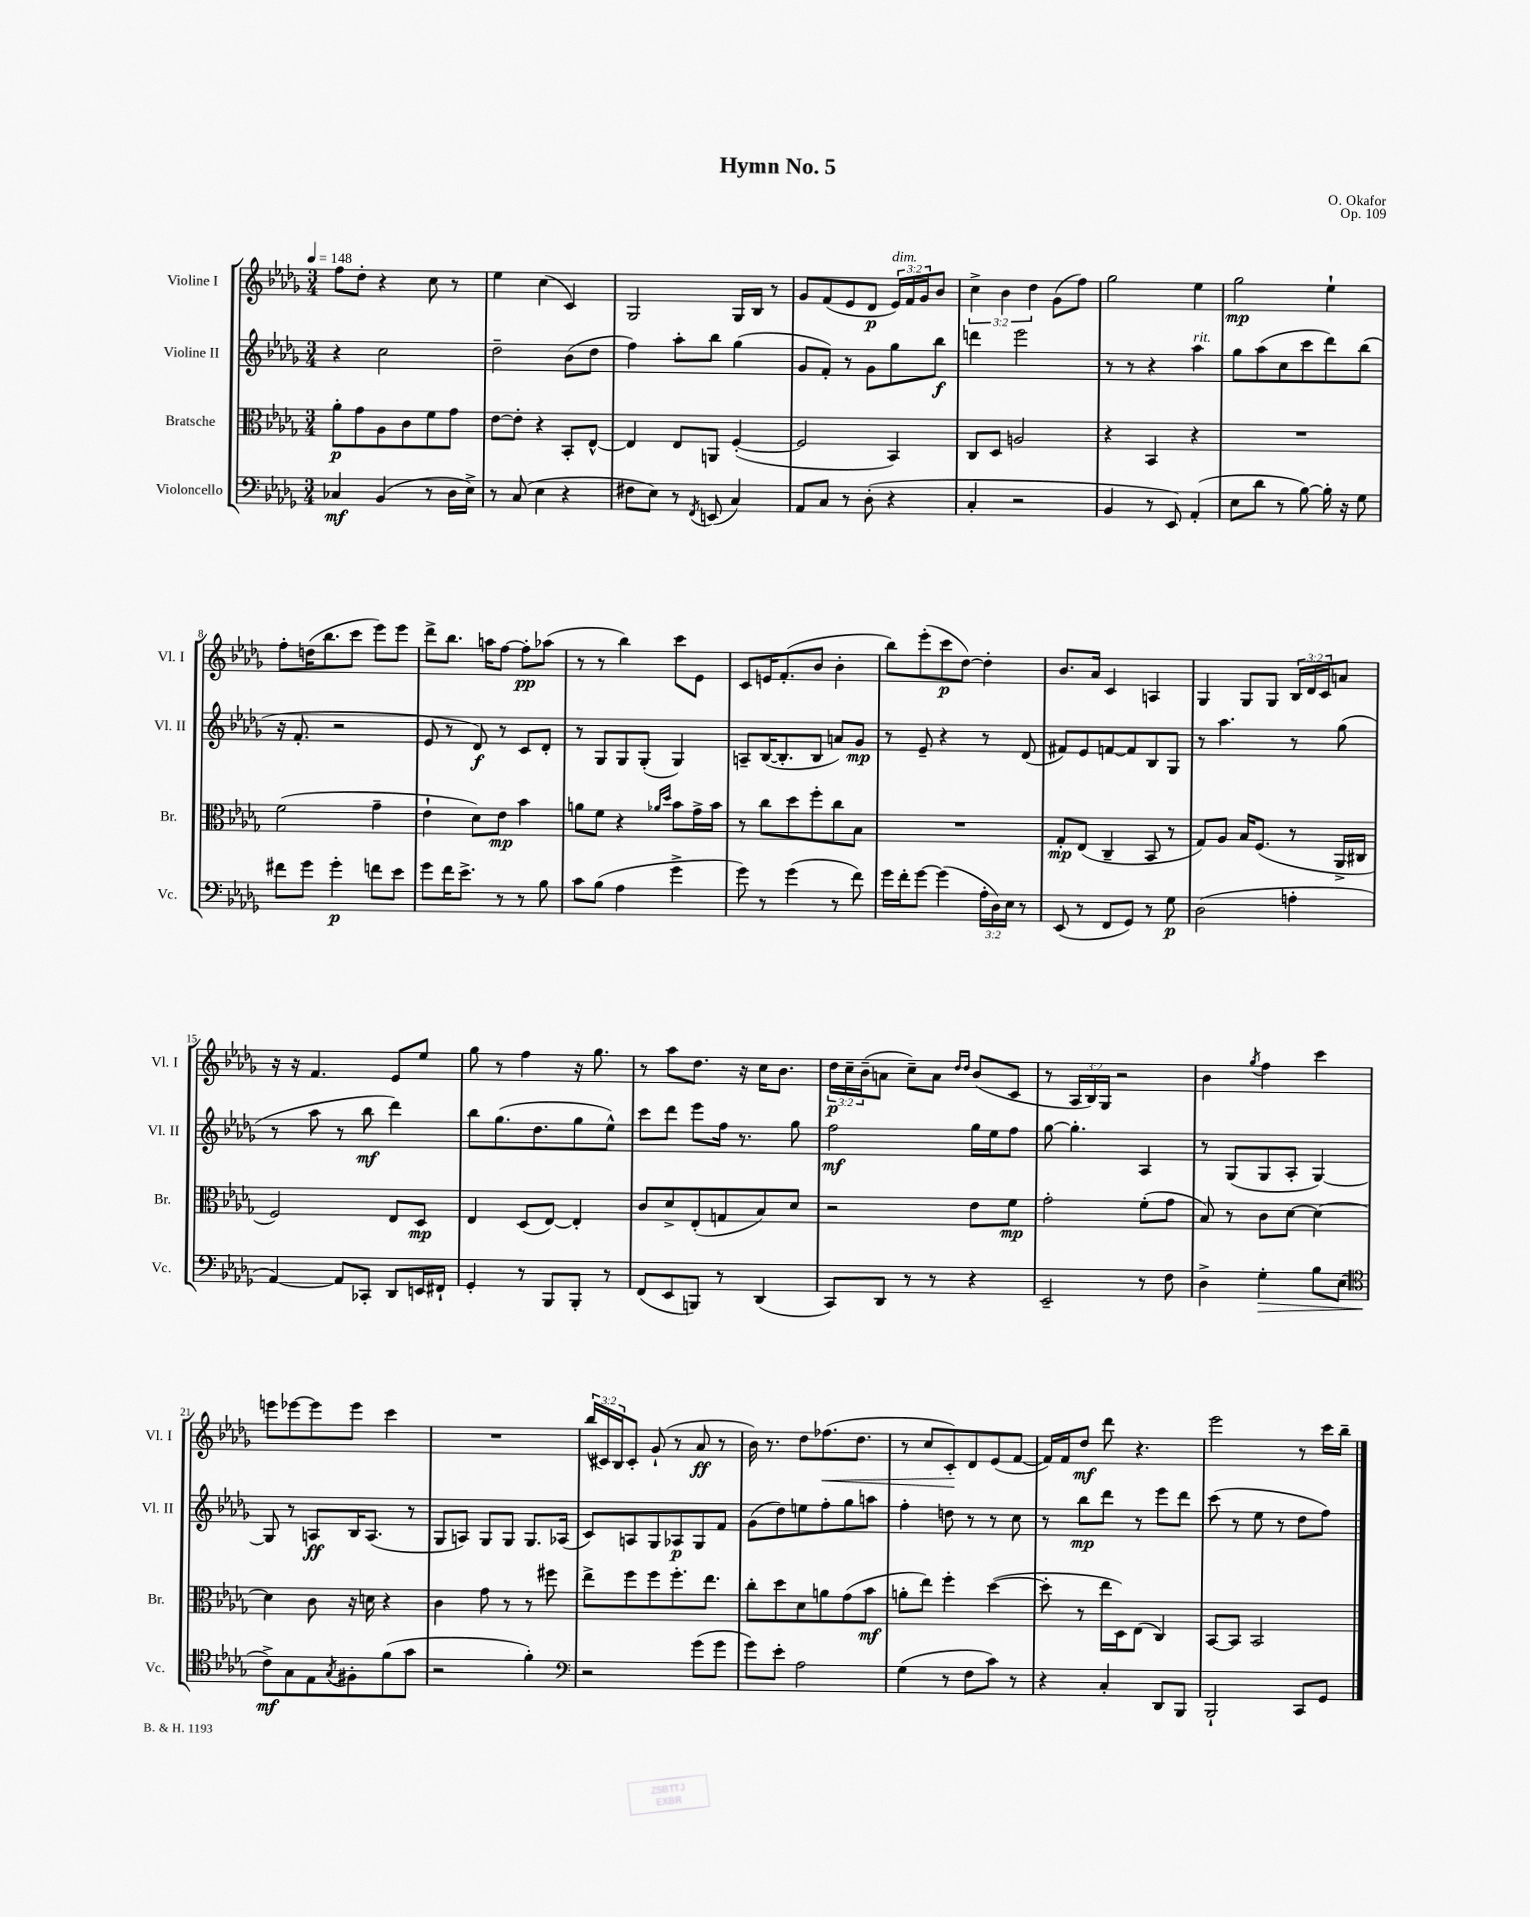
\header { title = "Hymn No. 5" composer = "O. Okafor" opus = "Op. 109" }
<<
\new StaffGroup <<
\new Staff = "s0" \with { instrumentName = "Violine I" shortInstrumentName = "Vl. I" } {
    \clef treble \key des \major \numericTimeSignature \time 3/4 \override Staff.TupletNumber.text = #tuplet-number::calc-fraction-text \tempo 4 = 148
    f''8 des''8-. r4 c''8 r8 |
    ees''4 c''4( c'4) |
    ges2 ges16 bes16 r8 |
    ges'8 f'8( ees'8 des'8\p \tuplet 3/2 { ees'16^\markup { \italic "dim." }) f'16 ges'16 } bes'8 |
    \tuplet 3/2 { c''4-> bes'4 des''4 } ges'8( f''8) |
    ges''2 ees''4 |
    ges''2\mp ees''4-! |
    f''8-. d''16( bes''8. c'''8 ees'''8) ees'''8 |
    des'''8-> bes''8. a''16 f''8~ f''8-.\pp aes''8( |
    r8 r8 bes''4) c'''8 ees'8 |
    c'8 e'16 f'8.-.( bes'8 bes'4-. |
    bes''8) ees'''8-.( c'''8\p des''8~) des''4-. |
    bes'8. aes'16 c'4 a4 |
    ges4 ges8 ges8 \tuplet 3/2 { bes16 des'16 c'16 } a'8 |
    r16 r16 f'4. ees'8 ees''8 |
    ges''8 r8 f''4 r16 ges''8. |
    r8 aes''8 des''8. r16 c''16 bes'8. |
    \tuplet 3/2 { des''16\p c''16-- bes'16--( } a'8 c''8--) a'8 \grace { des''16 des''16 } bes'8( c'8 |
    r8 \tuplet 3/2 { aes16 bes16) ges16 } r2 |
    bes'4 \acciaccatura { ges''8 } f''4 c'''4 |
    e'''8 ees'''8~ ees'''8 ees'''8 c'''4 |
    R2. |
    \tuplet 3/2 { bes''16( cis'16) bes16 } cis'8-. ges'8-!( r8 aes'8\ff r8 |
    bes'16) r8. des''8 fes''8.\<( des''8. |
    r8 c''8 c'8-.\!) des'8 ees'8( f'8~ |
    f'16) f'16 des''8\mf des'''8 r4. |
    ees'''2 r8 c'''16 bes''16-- \bar "|." |
}
\new Staff = "s1" \with { instrumentName = "Violine II" shortInstrumentName = "Vl. II" } {
    \clef treble \key des \major \numericTimeSignature \time 3/4
    r4 c''2 |
    des''2-- bes'8( des''8 |
    f''4) aes''8-. bes''8 ges''4( |
    ges'8 f'8-.) r8 ges'8 ges''8 bes''8\f |
    d'''4 ees'''2 |
    r8 r8 r4 aes''4^\markup { \italic "rit." } |
    ges''8 aes''8( c''8 c'''8 des'''8) bes''8( |
    r16 f'8.-. r2 |
    ees'8 r8 des'8\f) r8 c'8 des'8-. |
    r8 ges8 ges8 ges8-.( ges4) |
    a8-- bes16~( bes8.-. bes8 a'8) ges'8\mp |
    r8 ees'8-- r4 r8 des'8( |
    fis'8) ees'8 f'8~ f'8 bes8 ges8 |
    r8 aes''4. r8 ges''8( |
    r8 aes''8 r8 bes''8\mf des'''4) |
    bes''8 ges''8.( des''8. ges''8 ees''8-^) |
    c'''8 des'''8 ees'''8 f''16 r8. ges''8 |
    f''2\mf ges''16 ees''16 f''8 |
    ges''8~ ges''4.-. aes4 |
    r8 ges8( ges8 aes8-. ges4~) |
    ges8 r8 a8\ff bes16 a8.( r8 |
    ges8 a8) ges8 ges8 ges8. aes16( |
    c'8) a8 ges8 aes8\p ges8 f'8 |
    ges'8( des''8) e''8 f''8-. ges''8 a''8 |
    f''4-. d''8 r8 r8 c''8 |
    r8 bes''8\mp des'''8 r8 ees'''8 des'''8 |
    c'''8( r8 ees''8 r8 des''8 f''8) \bar "|." |
}
\new Staff = "s2" \with { instrumentName = "Bratsche" shortInstrumentName = "Br." } {
    \clef alto \key des \major \numericTimeSignature \time 3/4
    aes'8-.\p ges'8 aes8 c'8 f'8 ges'8 |
    ees'8~ ees'8-. r4 bes,8-. ees8~-^ |
    ees4 ees8 a,8 f4~-.( |
    f2 bes,4) |
    c8 des8 a2 |
    r4 bes,4 r4 |
    R2. |
    f'2( ges'4-- |
    ees'4-! des'8) ees'8\mp bes'4 |
    a'8 f'8 r4 \grace { aes'16 des''16 } bes'8 ges'16-> bes'16 |
    r8 c''8 des''8 f''8-. c''8 bes8 |
    R2. |
    ges8-.\mp ees8( c4-- bes,8 r8 |
    ges8) aes8 bes16 f8.( r8 aes,16-> cis16 |
    f2) ees8 des8\mp |
    ees4 des8( ees8~) ees4-. |
    c'8 des'8-> ees8-.( g8 bes8) des'8 |
    r2 ees'8 f'8\mp |
    ges'2-. f'8-.( ges'8 |
    bes8) r8 c'8 des'8~ des'4~ |
    des'4 c'8 r16 d'16 r4 |
    c'4 ges'8 r8 r8 fis''8 |
    ees''8-> f''8 f''8 f''8.-. ees''8. |
    c''8-. des''8 des'8 a'8 ges'8( bes'8\mf |
    a'8-. ees''8) f''4-. des''4~( |
    des''8-. r8 ees''16 des16) ees8( c4) |
    bes,8~ bes,8 bes,2 \bar "|." |
}
\new Staff = "s3" \with { instrumentName = "Violoncello" shortInstrumentName = "Vc." } {
    \clef bass \key des \major \numericTimeSignature \time 3/4 \override Staff.TupletNumber.text = #tuplet-number::calc-fraction-text
    ces4\mf bes,4( r8 des16 ees16->) |
    r8 c8( ees4 r4 |
    fis8 ees8) r8 \acciaccatura { f,8 } e,8( c4) |
    aes,8 c8 r8 des8-.( r4 |
    c4-. r2 |
    bes,4 r8 ees,8) aes,4-.( |
    ees8 des'8 r8 bes8~) bes16-. r16 ges8 |
    fis'8 ges'8 ges'4-.\p f'8 ees'8 |
    ges'8 f'16 ees'8.-> r8 r8 bes8 |
    c'8 bes8( aes4 ges'4-> |
    ges'8) r8 ges'4( r8 f'8) |
    ges'16 f'16-. ges'8~ ges'4( \tuplet 3/2 { aes16-. des16) ees16 } r8 |
    ees,8( r8 f,8 ges,8) r8 ges8\p |
    des2( a4-. |
    aes,4~) aes,8 ces,8-. des,8 e,16 fis,16-! |
    ges,4-. r8 bes,,8 bes,,8-. r8 |
    f,8( ees,8 b,,8) r8 des,4( |
    c,8) des,8 r8 r8 r4 |
    ees,2-- r8 f8 |
    des4-> ges4-.\> bes8 ees8( |
    \clef tenor c'8->\mf\!) ges8 ees8 \acciaccatura { ges8 } fis8-. f'8( ges'8 |
    r2 f'4-.) |
    \clef bass r2 ges'8( ges'8 |
    ges'8) ees'8-. aes2 |
    ges4( r8 f8 c'8) r8 |
    r4 c4-. des,8 bes,,8 |
    bes,,2-! c,8 ges,8 \bar "|." |
}
>>
>>
